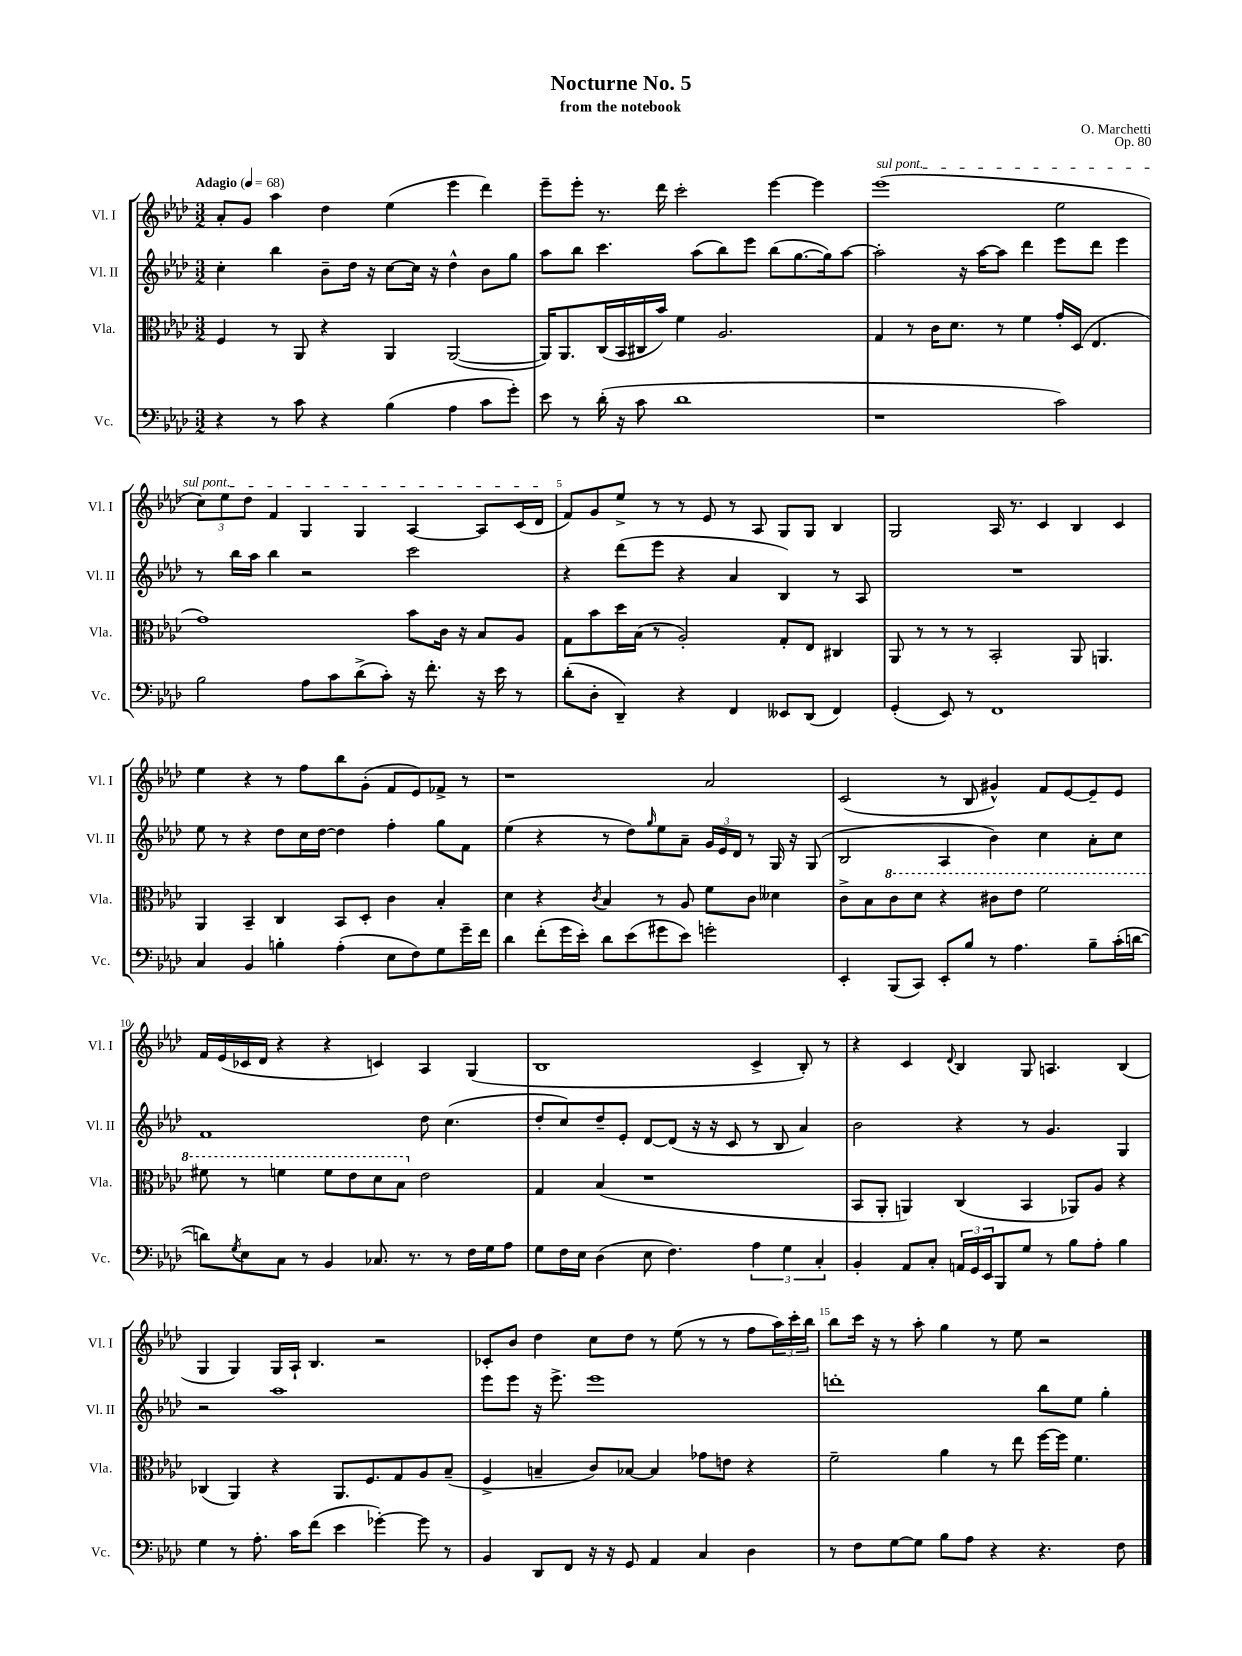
\header { title = "Nocturne No. 5" composer = "O. Marchetti" subtitle = "from the notebook" opus = "Op. 80" }
<<
\new StaffGroup <<
\new Staff = "s0" \with { instrumentName = "Vl. I" shortInstrumentName = "Vl. I" } {
    \clef treble \key aes \major \numericTimeSignature \time 3/2 \tempo "Adagio" 4 = 68
    aes'8-. g'8 aes''4 des''4 ees''4( ees'''4 des'''4) |
    ees'''8-- ees'''8-. r8. des'''16 c'''2-. ees'''4~ ees'''4 |
    \once \override TextSpanner.bound-details.left.text = \markup { \italic "sul pont." } ees'''1\startTextSpan( ees''2 |
    \tuplet 3/2 { c''8) ees''8 des''8 } f'4 g4 g4 aes4~ aes8 c'16( des'16\stopTextSpan |
    f'8) g'8 ees''8-> r8 r8 ees'8 r8 aes8 g8 g8 bes4 |
    g2 aes16 r8. c'4 bes4 c'4 |
    ees''4 r4 r8 f''8 bes''8 g'8-.( f'8 ees'8) fes'8-> r8 |
    r1 aes'2 |
    c'2( r8 bes8 gis'4-^) f'8 ees'8~ ees'8-- ees'8 |
    f'16 ees'16( ces'16 des'16 r4 r4 c'4) aes4 g4( |
    bes1 c'4-> bes8-.) r8 |
    r4 c'4 \appoggiatura { des'8 } bes4 g8 a4. bes4( |
    g4 g4) g16 aes16-! bes4. r2 |
    ces'8-. bes'8 des''4 c''8 des''8 r8 ees''8( r8 r8 f''8 \tuplet 3/2 { aes''16) c'''16-. bes''16 } |
    bes''8 c'''16 r16 r8 aes''8-. g''4 r8 ees''8 r2 \bar "|." |
}
\new Staff = "s1" \with { instrumentName = "Vl. II" shortInstrumentName = "Vl. II" } {
    \clef treble \key aes \major \numericTimeSignature \time 3/2
    c''4-. bes''4 bes'8-- des''16 r16 c''8~ c''16 r16 des''4-^ bes'8 g''8 |
    aes''8 bes''8 c'''4. aes''8( bes''8) ees'''8 bes''8( g''8.~ g''16) aes''8~ |
    aes''2-. r16 aes''16~ aes''8 des'''4 ees'''8 des'''8 ees'''4 |
    r8 bes''16 aes''16 bes''4 r2 c'''2 |
    r4 des'''8( ees'''8 r4 aes'4 bes4) r8 aes8 |
    R1. |
    ees''8 r8 r4 des''8 c''16 des''16~ des''4 f''4-. g''8 f'8 |
    ees''4( r4 r8 des''8) \grace { g''16 } ees''8 aes'8-- \tuplet 3/2 { g'16 ees'16 des'16 } r8 g16 r16 g8( |
    bes2 aes4 bes'4) c''4 aes'8-. c''8 |
    f'1 des''8 c''4.( |
    des''8-. c''8) des''8-- ees'8-. des'8~ des'8( r16 r16 c'8 r8 bes8 aes'4) |
    bes'2 r4 r8 g'4. g4 |
    r2 aes''1 |
    ees'''8 ees'''8 r16 ees'''8.-> ees'''1 |
    d'''1-. bes''8 ees''8 g''4-. \bar "|." |
}
\new Staff = "s2" \with { instrumentName = "Vla." shortInstrumentName = "Vla." } {
    \clef alto \key aes \major \numericTimeSignature \time 3/2
    f4 r8 aes,8 r4 aes,4 aes,2~( |
    aes,16) aes,8. c16( bes,16 cis16 bes'16) f'4 aes2. |
    g4 r8 c'16 des'8. r8 f'4 g'16-. des16( ees4. |
    g'1) bes'8 c'16 r16 bes8 aes8 |
    g8 bes'8 des''16 bes16( r8 aes2-.) g8-. ees8 cis4 |
    aes,8 r8 r8 r8 bes,2-. aes,8 a,4. |
    aes,4 bes,4-- c4 bes,8 des8-. c'4 bes4-. |
    des'4 r4 \acciaccatura { c'8 } bes4 r8 aes8 f'8 c'8 deses'4 |
    c'8-> bes8 \ottava #1 c''8 des''8 r4 cis''8 ees''8 f''2 |
    fis''8 r8 f''4 f''8 ees''8 des''8 bes'8 \ottava #0 ees'2 |
    g4 bes4( r1 |
    bes,8 aes,8-. a,4) c4( bes,4 aes,8) aes8 r4 |
    ces4( aes,4) r4 aes,8. f8. g8 aes8 bes8--( |
    f4-> b4-- c'8) bes8~ bes4 ges'8 e'8 r4 |
    f'2-- aes'4 r8 ees''8 f''16~ f''16 f'4. \bar "|." |
}
\new Staff = "s3" \with { instrumentName = "Vc." shortInstrumentName = "Vc." } {
    \clef bass \key aes \major \numericTimeSignature \time 3/2
    r4 r8 c'8 r4 bes4( aes4 c'8 g'8-.) |
    ees'8 r8 des'16-.( r16 c'8 des'1 |
    r1 c'2) |
    bes2 aes8 c'8 des'8->( c'8-.) r16 f'8.-. r16 ees'16 r8 |
    des'8-.( des8-. des,4--) r4 f,4 eeses,8 des,8( f,4) |
    g,4-.( ees,8) r8 f,1 |
    c4 bes,4 b4-. aes4-.( ees8 f8) g8 g'16-- f'16 |
    des'4 f'8-.( g'16 ees'16-.) des'8 ees'8( gis'8 ees'8) g'2-. |
    ees,4-. bes,,8( c,8) ees,8-. bes8 r8 aes4. bes8-- c'16-.( d'16~ |
    d'8) \acciaccatura { g8 } ees8 c8 r8 bes,4 ces8. r8. r8 f16 g16 aes8 |
    g8 f16 ees16 des4( ees8 f4.) \tuplet 3/2 { aes4 g4 c4-. } |
    bes,4-. aes,8 c8-. \tuplet 3/2 { a,16 g,16 ees,16 } bes,,8 g8 r8 bes8 aes8-. bes4 |
    g4 r8 aes8.-. c'16 f'8( ees'4 ges'4~-.) ges'8 r8 |
    bes,4 des,8 f,8 r16 r16 g,8 aes,4 c4 des4 |
    r8 f8 g8~ g8 bes8 aes8 r4 r4. f8 \bar "|." |
}
>>
>>
\layout { \context { \Score \override BarNumber.break-visibility = ##(#f #t #t) barNumberVisibility = #(every-nth-bar-number-visible 5) } }
